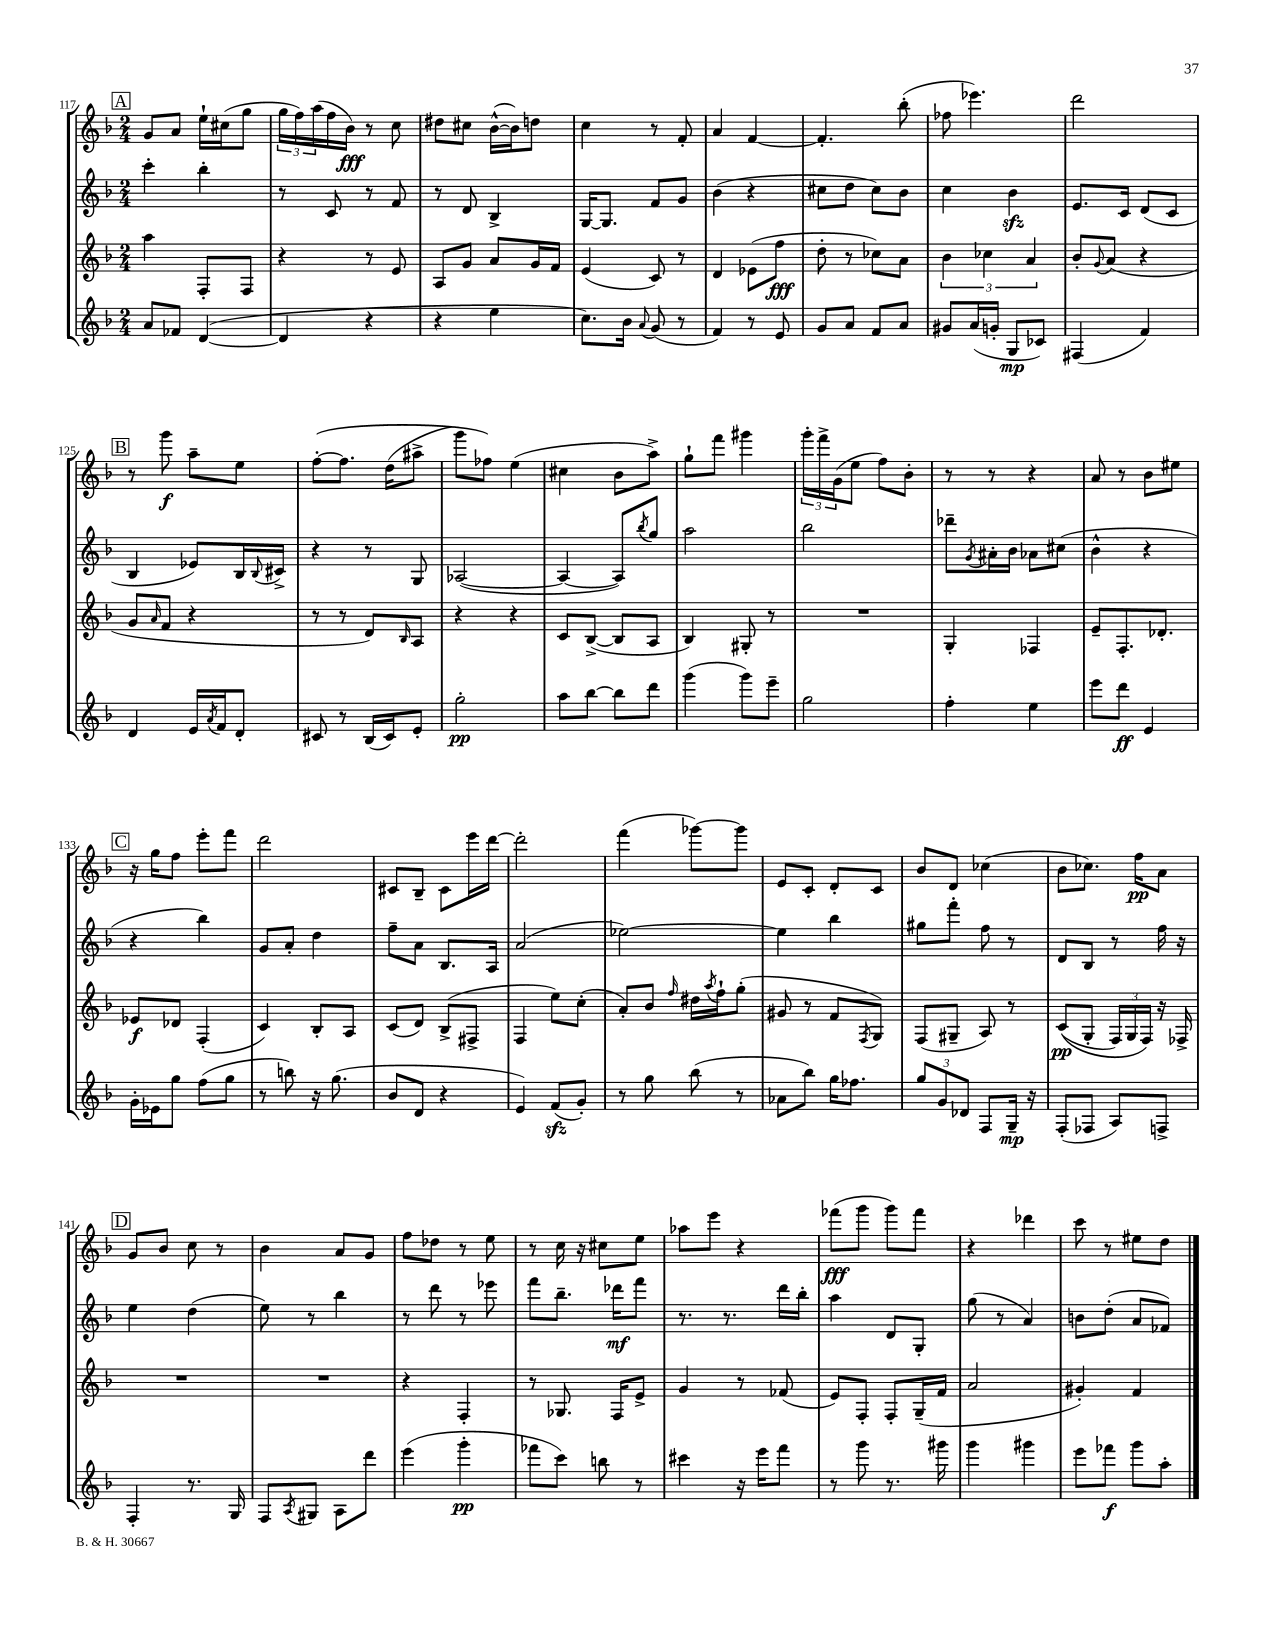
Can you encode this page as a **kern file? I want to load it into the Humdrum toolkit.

**kern	**kern	**kern	**kern
*staff4	*staff3	*staff2	*staff1
*clefG2	*clefG2	*clefG2	*clefG2
*k[b-]	*k[b-]	*k[b-]	*k[b-]
*M2/4	*M2/4	*M2/4	*M2/4
8a	4aa	4ccc'	8g
8f-	.	.	8a
([4d	8F'	4bb-'	16ee`
.	.	.	(16cc#
.	8F	.	8gg
=	=	=	=
4d]	4r	8r	24gg
.	.	.	24ff)
.	.	.	(24aa
.	.	8c	16ff
.	.	.	16b-)
4r	8r	8r	8r
.	8e	8f	8cc
=	=	=	=
4r	8A	8r	8dd#
.	8g	8d	8cc#
4ee	8a	4B-^	([16b-^^
.	.	.	16b-])
.	16g	.	8dd
.	16f	.	.
=	=	=	=
8.cc)	(4e	[16G	4cc
.	.	8.G]	.
16b-	.	.	.
8qqa	.	.	.
(8g	8c)	8f	8r
8r	8r	8g	8f'
=	=	=	=
4f)	4d	(4b-	4a
8r	(8e-	4r	[4f
8e	8ff	.	.
=	=	=	=
8g	8dd'	8cc#	4.f']
8a	8r	8dd	.
8f	8cc-)	8cc#)	.
8a	8a	8b-	(8bb-'
=	=	=	=
8g#	6b-	4cc	8ff-
(16a	.	.	4.eee-)
.	6cc-	.	.
16g'	.	.	.
8G	.	4b-	.
.	6a	.	.
8c-)	.	.	.
=	=	=	=
(4F#	8b-'	8.e	2ddd
.	8qqg	.	.
.	(8a	.	.
.	.	16c	.
4f)	4r	(8d	.
.	.	8c	.
=	=	=	=
4d	8g	4B-	8r
.	16qqa	.	.
.	8f	.	8ggg
16e	4r	8e-)	8aa~
8qa	.	.	.
16f	.	.	.
8d'	.	16B-	8ee
.	.	8qqB-	.
.	.	16c#^	.
=	=	=	=
8c#	8r	4r	&([8ff'
8r	8r	.	8.ff]
(16B-	8d)	8r	.
16c#)	.	.	(16dd
.	16qqB-	.	.
8e'	8A	8G	8aa#^
=	=	=	=
2gg'	4r	([2A-	8ggg)
.	.	.	8ff-&)
.	4r	.	(4ee
=	=	=	=
8aa	8c	4A-_	4cc#
[8bb-	([8B-^	.	.
8bb-]	8B-]	8A-])	8b-
.	.	8qbb-	.
8ddd	8A	8gg	8aa^)
=	=	=	=
(4ggg	4B-)	2aa	8gg`
.	.	.	8fff
8ggg)	8G#'	.	4ggg#
8eee~	8r	.	.
=	=	=	=
2gg	2r	2bb-	24ggg'
.	.	.	24fff^
.	.	.	(24g
.	.	.	8ee
.	.	.	8ff)
.	.	.	8b-'
=	=	=	=
4ff'	4G'	8ddd-~	8r
.	.	8qg	.
.	.	16a#'	8r
.	.	16b-	.
4ee	4F-	8a-	4r
.	.	(8cc#	.
=	=	=	=
8eee	8e~	4b-^^	8a
8ddd	8.F'	.	8r
4e	.	4r	8b-
.	8.d-'	.	.
.	.	.	8ee#
=	=	=	=
16g'	8e-	4r	16r
16e-	.	.	16gg
8gg	8d-	.	8ff
(8ff	(4F'	4bb-)	8eee'
8gg	.	.	8fff
=	=	=	=
8r	4c)	8g	2ddd
8bb)	.	8a'	.
16r	8B-'	4dd	.
(8.gg	.	.	.
.	8A	.	.
=	=	=	=
8b-	(8c	8ff~	8c#
8d	8d)	8a	8B-~
4r	(8B-^	8.B-	8c#
.	8F#^	.	16eee
.	.	16A	[16ddd
=	=	=	=
4e)	4F	(2a	2ddd']
(8f	8ee)	.	.
8g')	(8cc'	.	.
=	=	=	=
8r	8a')	[2ee-)	(4fff
8gg	8b-	.	.
.	16qqff	.	.
(8bb-	16dd#	.	[8ggg-)
.	8qaa	.	.
.	16ff`	.	.
8r	(8gg'	.	8ggg-]
=	=	=	=
8a-	8g#	4ee-]	8e
8bb-)	8r	.	8c'
16gg	8f	4bb-	8d'
8.ff-	.	.	.
.	8qF	.	.
.	8G)	.	8c
=	=	=	=
12gg	(8F	8gg#	8b-
12g	.	.	.
.	8G#~	8fff'	8d
12d-	.	.	.
8F	8A)	8ff	(4cc-
16G~	8r	8r	.
16r	.	.	.
=	=	=	=
(8F'	&((8c	8d	8b-
8F-	8G'	8B-	8.cc-)
8A)	24F)	8r	.
.	24G	.	.
.	.	.	16ff
.	24F&)	.	.
8F^	16r	16ff	8a
.	16F-^	16r	.
=	=	=	=
4F'	2r	4ee	8g
.	.	.	8b-
8.r	.	(4dd	8cc
.	.	.	8r
16G	.	.	.
=	=	=	=
8F	2r	8ee)	4b-
8qA	.	.	.
8G#	.	8r	.
8A	.	4bb-	8a
8ddd	.	.	8g
=	=	=	=
(4eee	4r	8r	8ff
.	.	8ddd	8dd-
4ggg'	4F'	8r	8r
.	.	8eee-	8ee
=	=	=	=
8fff-	8r	8fff	8r
8ccc)	8.G-	8.bb-~	16cc
.	.	.	16r
8bb	.	.	8cc#
.	16F	16ddd-	.
8r	8e^	8fff	8ee
=	=	=	=
4ccc#	4g	8.r	8aa-
.	.	.	8eee
.	.	8.r	.
16r	8r	.	4r
16eee	.	.	.
8fff	(8f-	16ddd	.
.	.	16bb-'	.
=	=	=	=
8r	8e)	4aa	(8fff-
8ggg	8F'	.	8ggg
8.r	8F'	8d	8ggg)
.	(16G~	8G'	8fff-
16ggg#	16f	.	.
=	=	=	=
4ggg	2a	(8gg	4r
.	.	8r	.
4ggg#	.	4a)	4ddd-
=	=	=	=
8eee	4g#')	8b	8ccc
8fff-	.	(8dd'	8r
8ggg	4f	8a	8ee#
8aa'	.	8f-)	8dd
==	==	==	==
*-	*-	*-	*-
